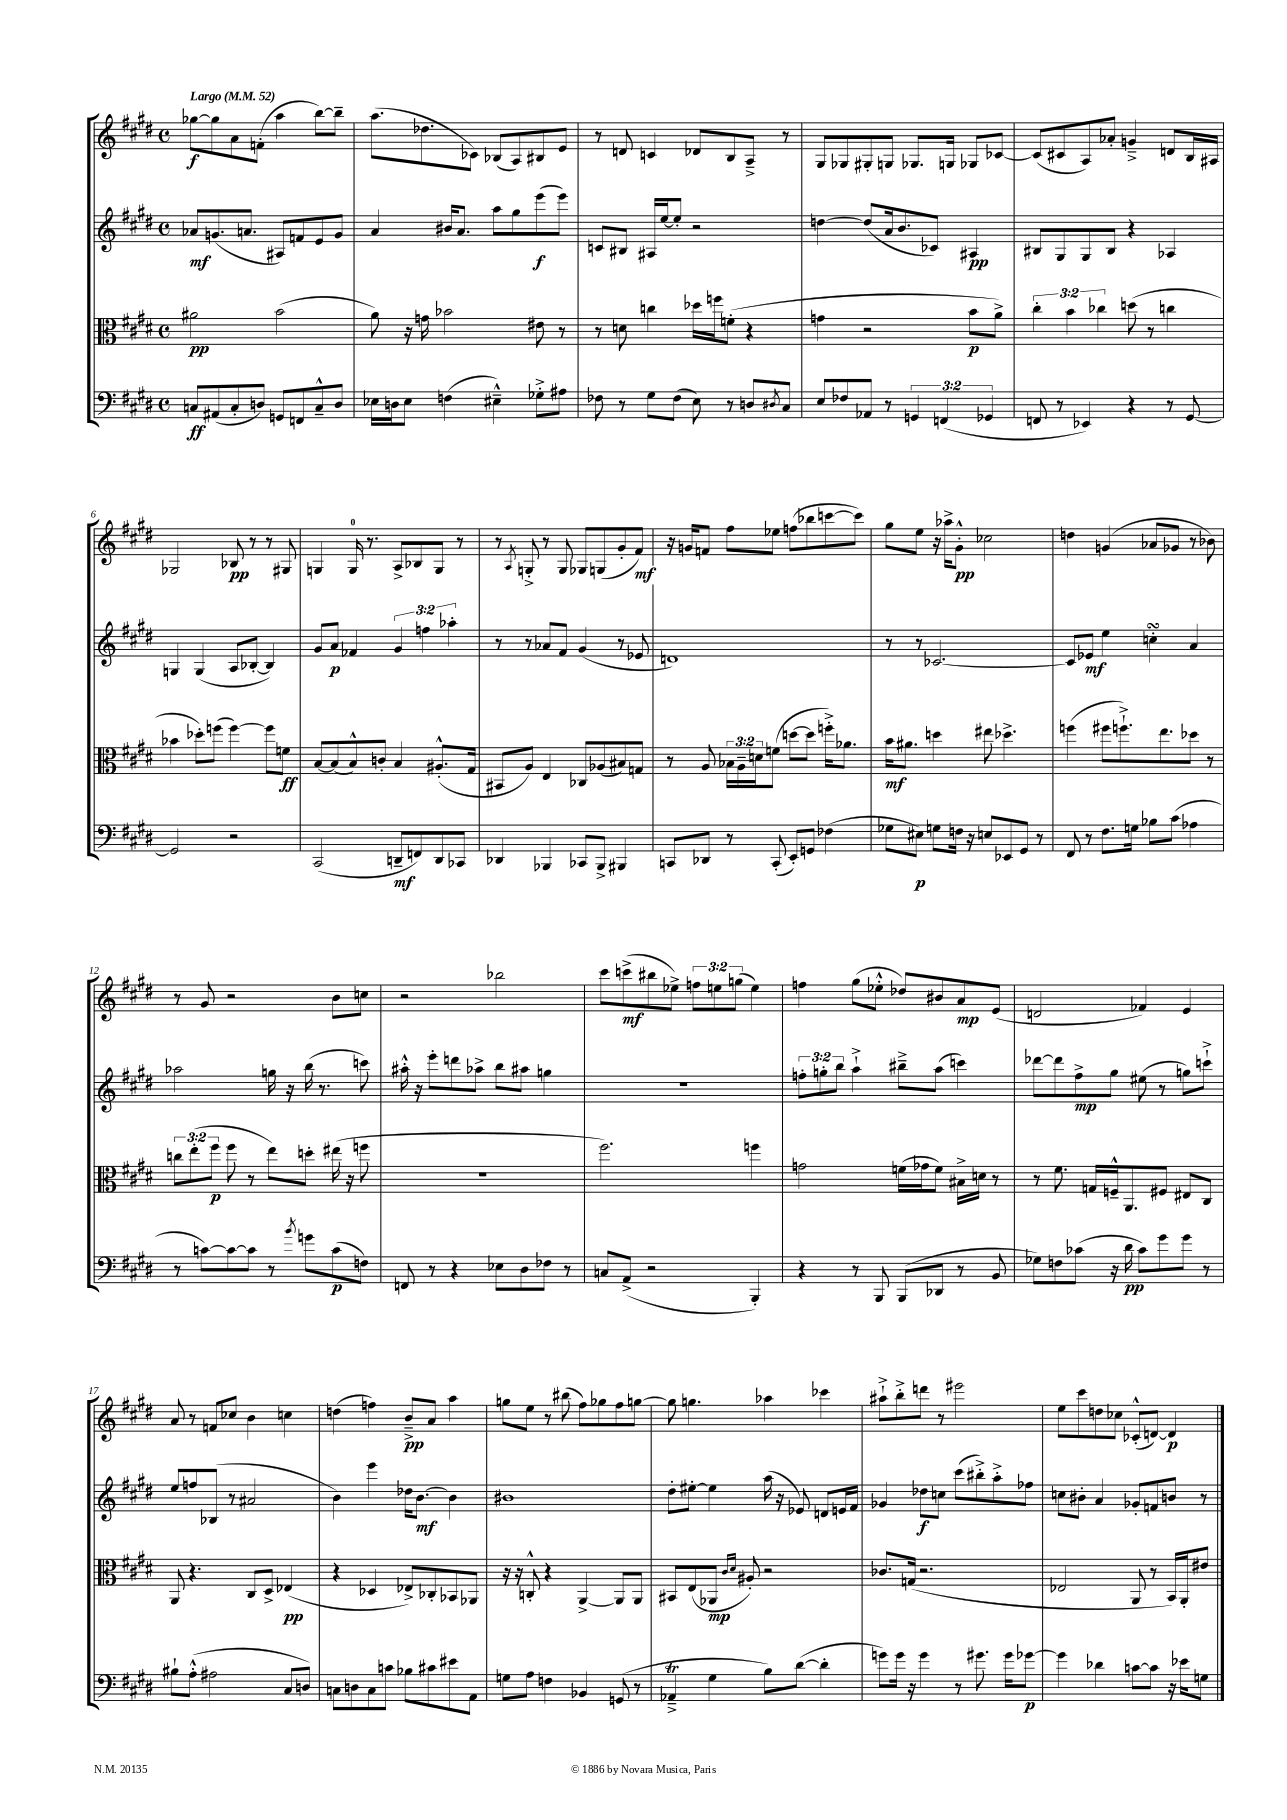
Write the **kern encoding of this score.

**kern	**kern	**kern	**kern
*staff4	*staff3	*staff2	*staff1
*clefF4	*clefC3	*clefG2	*clefG2
*k[f#c#g#d#]	*k[f#c#g#d#]	*k[f#c#g#d#]	*k[f#c#g#d#]
*M4/4	*M4/4	*M4/4	*M4/4
*met(c)	*met(c)	*met(c)	*met(c)
*MM52	*MM52	*MM52	*MM52
8C	2a#	8a-	[8gg-
(8AA#	.	(8.g	8gg-]
8C'	.	.	8a
.	.	8.a	.
8D)	.	.	(8f'
8GG	(2b	8A#)	4aa
8FF	.	8f	.
8C~^^	.	8e	[8bb)
8D	.	8g	8bb~]
=	=	=	=
16E-	8a)	4a	(8.aa
16D	.	.	.
8E-	16r	.	.
.	16g	.	8.dd-
(4F	2b-	16b#	.
.	.	8.a	.
.	.	.	8c-)
4E#~^^)	.	8aa	(8B-
.	.	8gg#	8A)
8G-'^	8e#	(8eee	8B#
8A#	8r	8eee)	8e
=	=	=	=
8F-	8r	8c	8r
8r	8d	8B#	8d
8G#	4cc	16A#	4c
.	.	[16ee	.
(8F-	.	8ee']	.
8E)	16dd-	2r	8d-
.	16ff	.	.
8r	(8f'	.	8B
8D	4r	.	8A~^
8qD#	.	.	.
8C#	.	.	8r
=	=	=	=
8E	4g	[4dd	8G#
8F-	.	.	8G-
8AA-	2r	(8dd]	8G#'
8r	.	16a	8G
.	.	8.b	.
6GG	.	.	8.G-
.	.	8c-)	.
(6FF	.	.	.
.	.	.	16G
.	8b	4A#	8G-
6GG-	.	.	.
.	8a^)	.	[8c-
=	=	=	=
8FF	6cc#'	8B#	(8c-]
8r	.	8G#	8c#
.	6b	.	.
4EE-)	.	8G#	8A)
.	6cc-	.	.
.	.	8B#	8a-'
4r	(8dd	4r	4g~^
.	8r	.	.
8r	4cc	4A-	8d
[8GG#	.	.	16B
.	.	.	16A#
=	=	=	=
2GG#]	4b-	4G	2G-
.	8dd-')	(4G	.
.	(8ff	.	.
2r	[4ff)	8A	8B-
.	.	[8B-'	8r
.	8ff]	4B-])	8r
.	8f	.	8G#
=	=	=	=
(2CC#	[8B	8g#	4G
.	(8B]	8a	.
.	8B^^)	4f-	16G
.	.	.	8.r
.	8c'	.	.
8DD~	4B	6g#	8A^
8FF)	.	.	8B-
.	.	6ff	.
8DD	(8.A#'^^	.	8G
.	.	6aa-'	.
8CC-	.	.	8r
.	16G#	.	.
=	=	=	=
4DD-	8BB#	8r	8r
.	.	.	8qA
.	8A)	8r	8G'^
4BBB-	4E	8a-	8r
.	.	8f#	8G
8CC-	8C-	(4g#	8G-
8BBB-^	(8A-	.	(8G
4BBB#	8B#)	8r	8g#'
.	8G	8e-	8f#)
=	=	=	=
8CC	8r	1d)	16r
.	.	.	16g
8DD-	8A	.	8f
8r	24B-	.	8ff#
.	24A~	.	.
.	24d	.	.
(8CC'	(8f	.	8ee-
8EE')	[8dd	.	(8ff
8GG	8dd]	.	8bb-
(4F-	16ff'^)	.	[8ccc
.	8.a-	.	.
.	.	.	8ccc])
=	=	=	=
8G-	16b	8r	8gg#
.	8.a#	.	.
8E#)	.	8r	8ee
8G	4dd	[2.c-	16r
.	.	.	16aa-^
16F	.	.	8g#'^^
16r	.	.	.
8E	8ee#	.	2cc-
8EE-	4.dd-^	.	.
8GG#	.	.	.
8r	.	.	.
=	=	=	=
8FF#	(4ff	8c-]	4dd
8r	.	8e-	.
8.F#	8ff#	4ee	(4g
.	8.ff`^)	.	.
16G	.	.	.
8B-	.	4cc'	8a-
.	8.ee	.	.
(8c#	.	.	8g-
4A-	8dd-	4a	8r
.	8r	.	8b-)
=	=	=	=
8r	12cc	2aa-	8r
.	(12ee'	.	.
[8c)	.	.	8g#
.	12ff#	.	.
8c_	8ff#	.	2r
8c]	8r	.	.
8r	8ee)	16gg	.
.	.	16r	.
8qb	.	.	.
8g	8dd'	(16bb	.
.	.	8.r	.
(8c	(16ee#	.	8b
.	16r	.	.
8F)	8ff	8ccc)	8cc
=	=	=	=
8FF	1r	16aa#'^^	2r
.	.	16r	.
8r	.	8eee'	.
4r	.	8ddd	.
.	.	8aa-^	.
8E-	.	8bb	2bb-
8D#	.	8aa#	.
8F-	.	4gg	.
8r	.	.	.
=	=	=	=
8C	2.ff#)	1r	8ccc#
(8AA^	.	.	(8ccc^
2r	.	.	8bb#
.	.	.	8ee-^)
.	.	.	12ff
.	.	.	12ee
.	.	.	(12gg
4BBB')	4ff	.	4ee)
=	=	=	=
4r	2g	12ff'	4ff
.	.	12gg'	.
.	.	12bb	.
8r	.	4aa`^	(8gg#
8BBB	.	.	8ee-'^^
(8BBB	(16f	8bb#~^	8dd-)
.	16g-	.	.
8DD-	8f)	(8aa	8b#
8r	16B#^	4ccc)	8a
.	16d	.	.
8BB	8r	.	(8e
=	=	=	=
8G-)	8r	[8ddd-	2d
8F	8.f#	8ddd-]	.
(8c-	.	8ff#^	.
.	16G	.	.
16r	16F~^^	8gg#	.
16d#	8.AA	.	.
8c-)	.	(8ee#	4f-)
8g#	8F#	8r	.
8g#	8E#	8gg)	4e
8r	8C#	8ccc`^	.
=	=	=	=
8B#`	8AA	8ee	8a
(8A'^^	4.r	8ff	8r
2A#	.	(8B-	8f
.	.	8r	8cc-
.	8C#	2a#	4b
.	8D#^	.	.
8C#	(4E-	.	4cc
8D)	.	.	.
=	=	=	=
8C	4r	4b)	(4dd
8D	.	.	.
8C	4D-	4eee	4ff)
8c	.	.	.
8B-	8E-^)	16dd-	8b~^
.	.	[8.b	.
8c#	8C-'	.	8a
8e#	8BB-	4b]	4aa
8AA	8AA-	.	.
=	=	=	=
8G	16r	1b#	8gg
.	16r	.	.
8A	8C'^^	.	8ee
4F	4r	.	8r
.	.	.	(8bb#
4BB-	[4AA^	.	8ff#)
.	.	.	8gg-
(8GG	8AA]	.	8ff#
8r	8AA	.	[8gg
=	=	=	=
4AA-~^	8BB#	8dd#'	8gg]
.	(8E	[8ee#'	4.gg
4G#	8AA-	4ee#]	.
.	16qqc#	.	.
.	16qqd#	.	.
.	8A#')	.	.
8B)	2r	(16aa	4aa-
.	.	16r	.
([8d#	.	8e-)	.
4d#']	.	8d	4ccc-
.	.	16e	.
.	.	16f#	.
=	=	=	=
8g)	8.c-	4g-	8aa#`^
16g	.	.	8bb'^
16r	(16G	.	.
4g	2.r	8dd-	8ddd
.	.	8cc	8r
8r	.	(8ccc#	2eee#
8.g#	.	8bb#'^)	.
.	.	8aa'^	.
16g#	.	.	.
[8g-	.	8ff-	.
=	=	=	=
4g-]	2E-	8cc	8ee
.	.	8b#'	8ccc#
4d-	.	4a	8dd
.	.	.	8cc-
[8c	8AA	8g-'	(8c-'^^
8c]	8r	8f	[8d)
16r	16BB)	8b	4d]
16e-	16AA'	.	.
8G	8e#	8r	.
==	==	==	==
*-	*-	*-	*-
